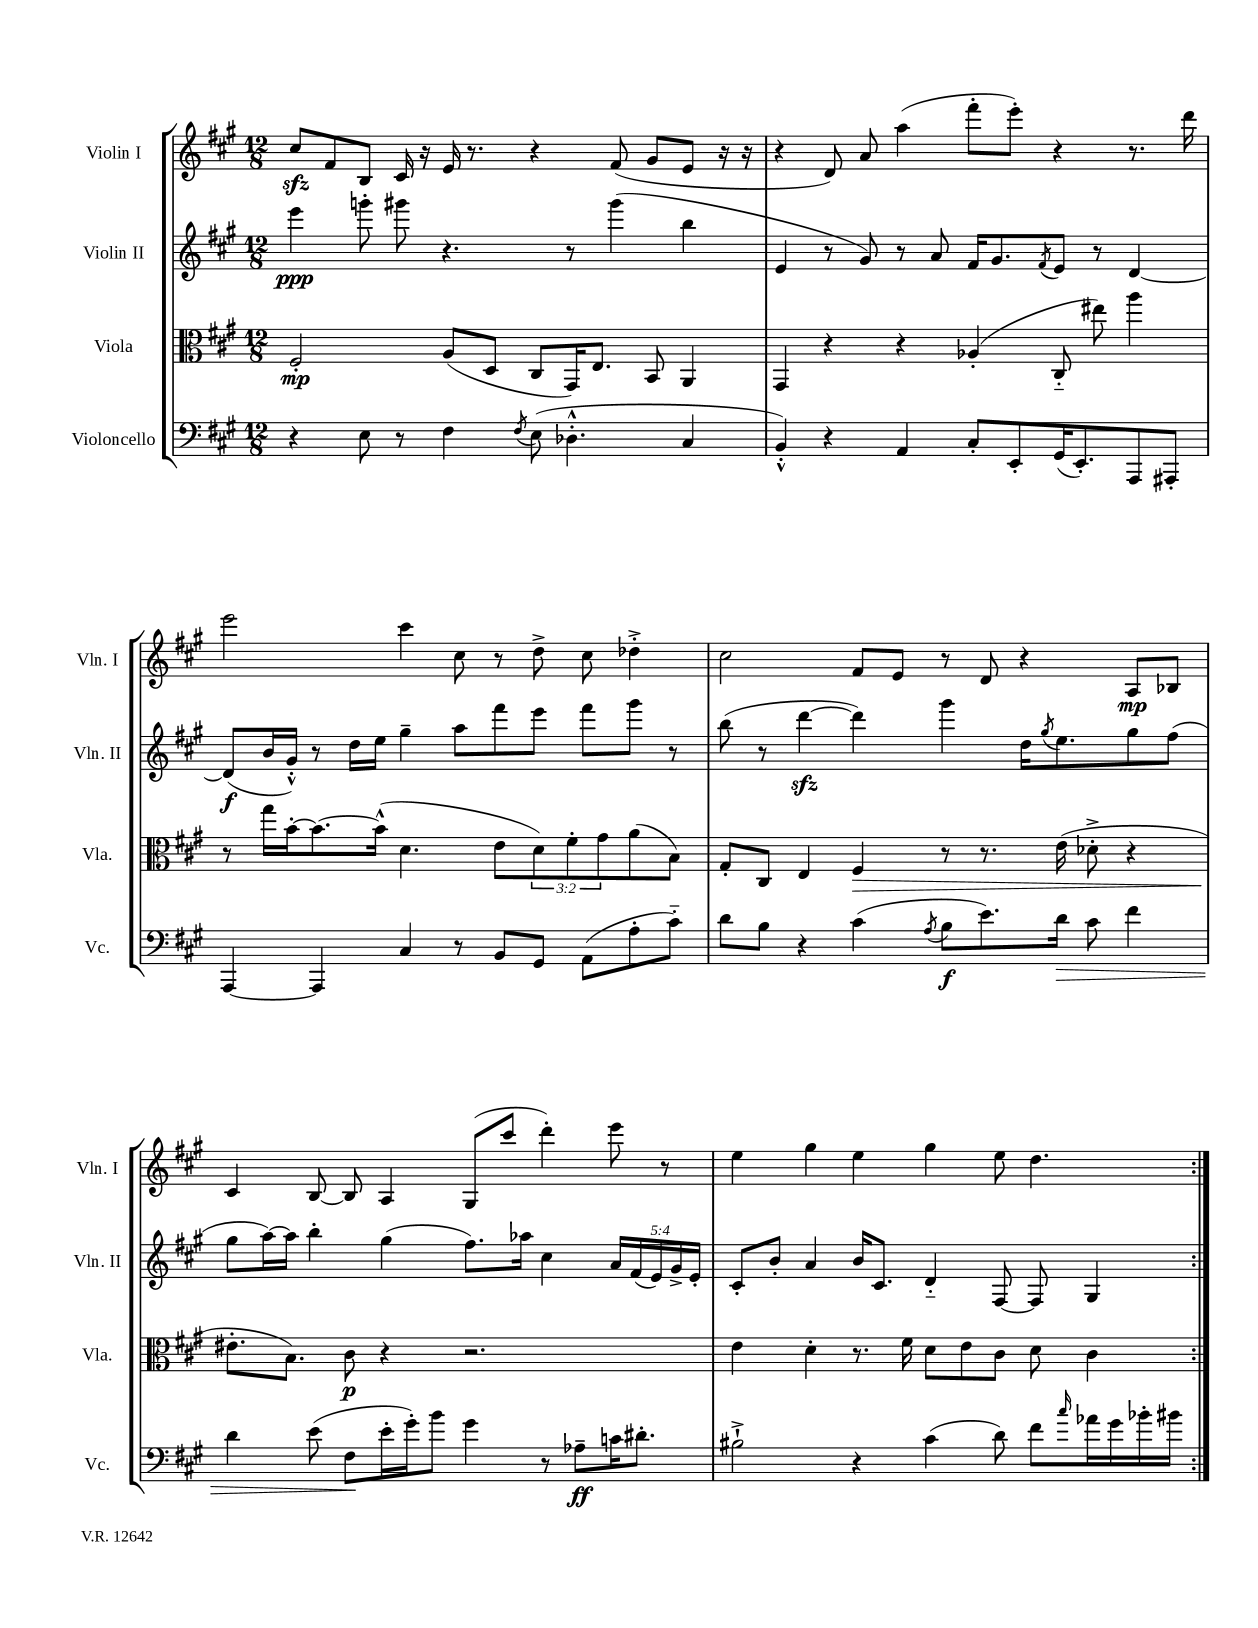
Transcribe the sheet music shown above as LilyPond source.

<<
\new StaffGroup <<
\new Staff = "s0" \with { instrumentName = "Violin I" shortInstrumentName = "Vln. I" } {
    \clef treble \key a \major \numericTimeSignature \time 12/8
    \repeat volta 2 { cis''8\sfz fis'8 b8 cis'16 r16 e'16 r8. r4 fis'8( gis'8 e'8 r16 r16 |
    r4 d'8) a'8 a''4( fis'''8-. e'''8-.) r4 r8. d'''16 |
    e'''2 cis'''4 cis''8 r8 d''8-> cis''8 des''4-.-> |
    cis''2 fis'8 e'8 r8 d'8 r4 a8\mp bes8 |
    cis'4 b8~ b8 a4 gis8( cis'''8 d'''4-.) e'''8 r8 |
    e''4 gis''4 e''4 gis''4 e''8 d''4. | }
}
\new Staff = "s1" \with { instrumentName = "Violin II" shortInstrumentName = "Vln. II" } {
    \clef treble \key a \major \numericTimeSignature \time 12/8 \override Staff.TupletNumber.text = #tuplet-number::calc-fraction-text
    \repeat volta 2 { e'''4\ppp g'''8-. gis'''8 r4. r8 gis'''4( b''4 |
    e'4 r8 gis'8) r8 a'8 fis'16 gis'8. \acciaccatura { fis'8 } e'8 r8 d'4~ |
    d'8\f( b'16 gis'16-.-^) r8 d''16 e''16 gis''4-- a''8 fis'''8 e'''8 fis'''8 gis'''8 r8 |
    b''8( r8 d'''4~\sfz d'''4) gis'''4 d''16 \acciaccatura { gis''8 } e''8. gis''8 fis''8( |
    gis''8 a''16~) a''16 b''4-. gis''4( fis''8.) aes''16 cis''4 \tuplet 5/4 { a'16 fis'16( e'16) gis'16-> e'16-. } |
    cis'8-. b'8-. a'4 b'16 cis'8. d'4-_ fis8~ fis8 gis4 | }
}
\new Staff = "s2" \with { instrumentName = "Viola" shortInstrumentName = "Vla." } {
    \clef alto \key a \major \numericTimeSignature \time 12/8 \override Staff.TupletNumber.text = #tuplet-number::calc-fraction-text
    \repeat volta 2 { fis2-.\mp a8( d8 cis8 gis,16) e8. b,8 a,4 |
    gis,4 r4 r4 aes4-.( cis8-_ eis''8) a''4 |
    r8 gis''16 b'16~-. b'8.~ b'16-^( d'4. e'8 \tuplet 3/2 { d'8) fis'8-. gis'8 } a'8( b8) |
    gis8-. cis8 e4 fis4\> r8 r8. e'16( des'8-.-> r4 |
    eis'8.-.\! b8.) cis'8\p r4 r2. |
    e'4 d'4-. r8. fis'16 d'8 e'8 cis'8 d'8 cis'4 | }
}
\new Staff = "s3" \with { instrumentName = "Violoncello" shortInstrumentName = "Vc." } {
    \clef bass \key a \major \numericTimeSignature \time 12/8
    \repeat volta 2 { r4 e8 r8 fis4 \acciaccatura { fis8 } e8( des4.-.-^ cis4 |
    b,4-.-^) r4 a,4 cis8-. e,8-. gis,16( e,8.-.) a,,8 ais,,8-. |
    a,,4~ a,,4 cis4 r8 b,8 gis,8 a,8( a8-. cis'8-_) |
    d'8 b8 r4 cis'4( \acciaccatura { a8 } b8\f e'8.) d'16\> cis'8 fis'4 |
    d'4 e'8( fis8\! e'16-. gis'16-.) b'8 gis'4 r8 aes8--\ff c'16 dis'8.-. |
    bis2-!-> r4 cis'4( d'8) fis'8 \grace { cis''16 } aes'16 gis'16 bes'16-. bis'16 | }
}
>>
>>
\layout { \context { \Score \remove "Bar_number_engraver" } }
